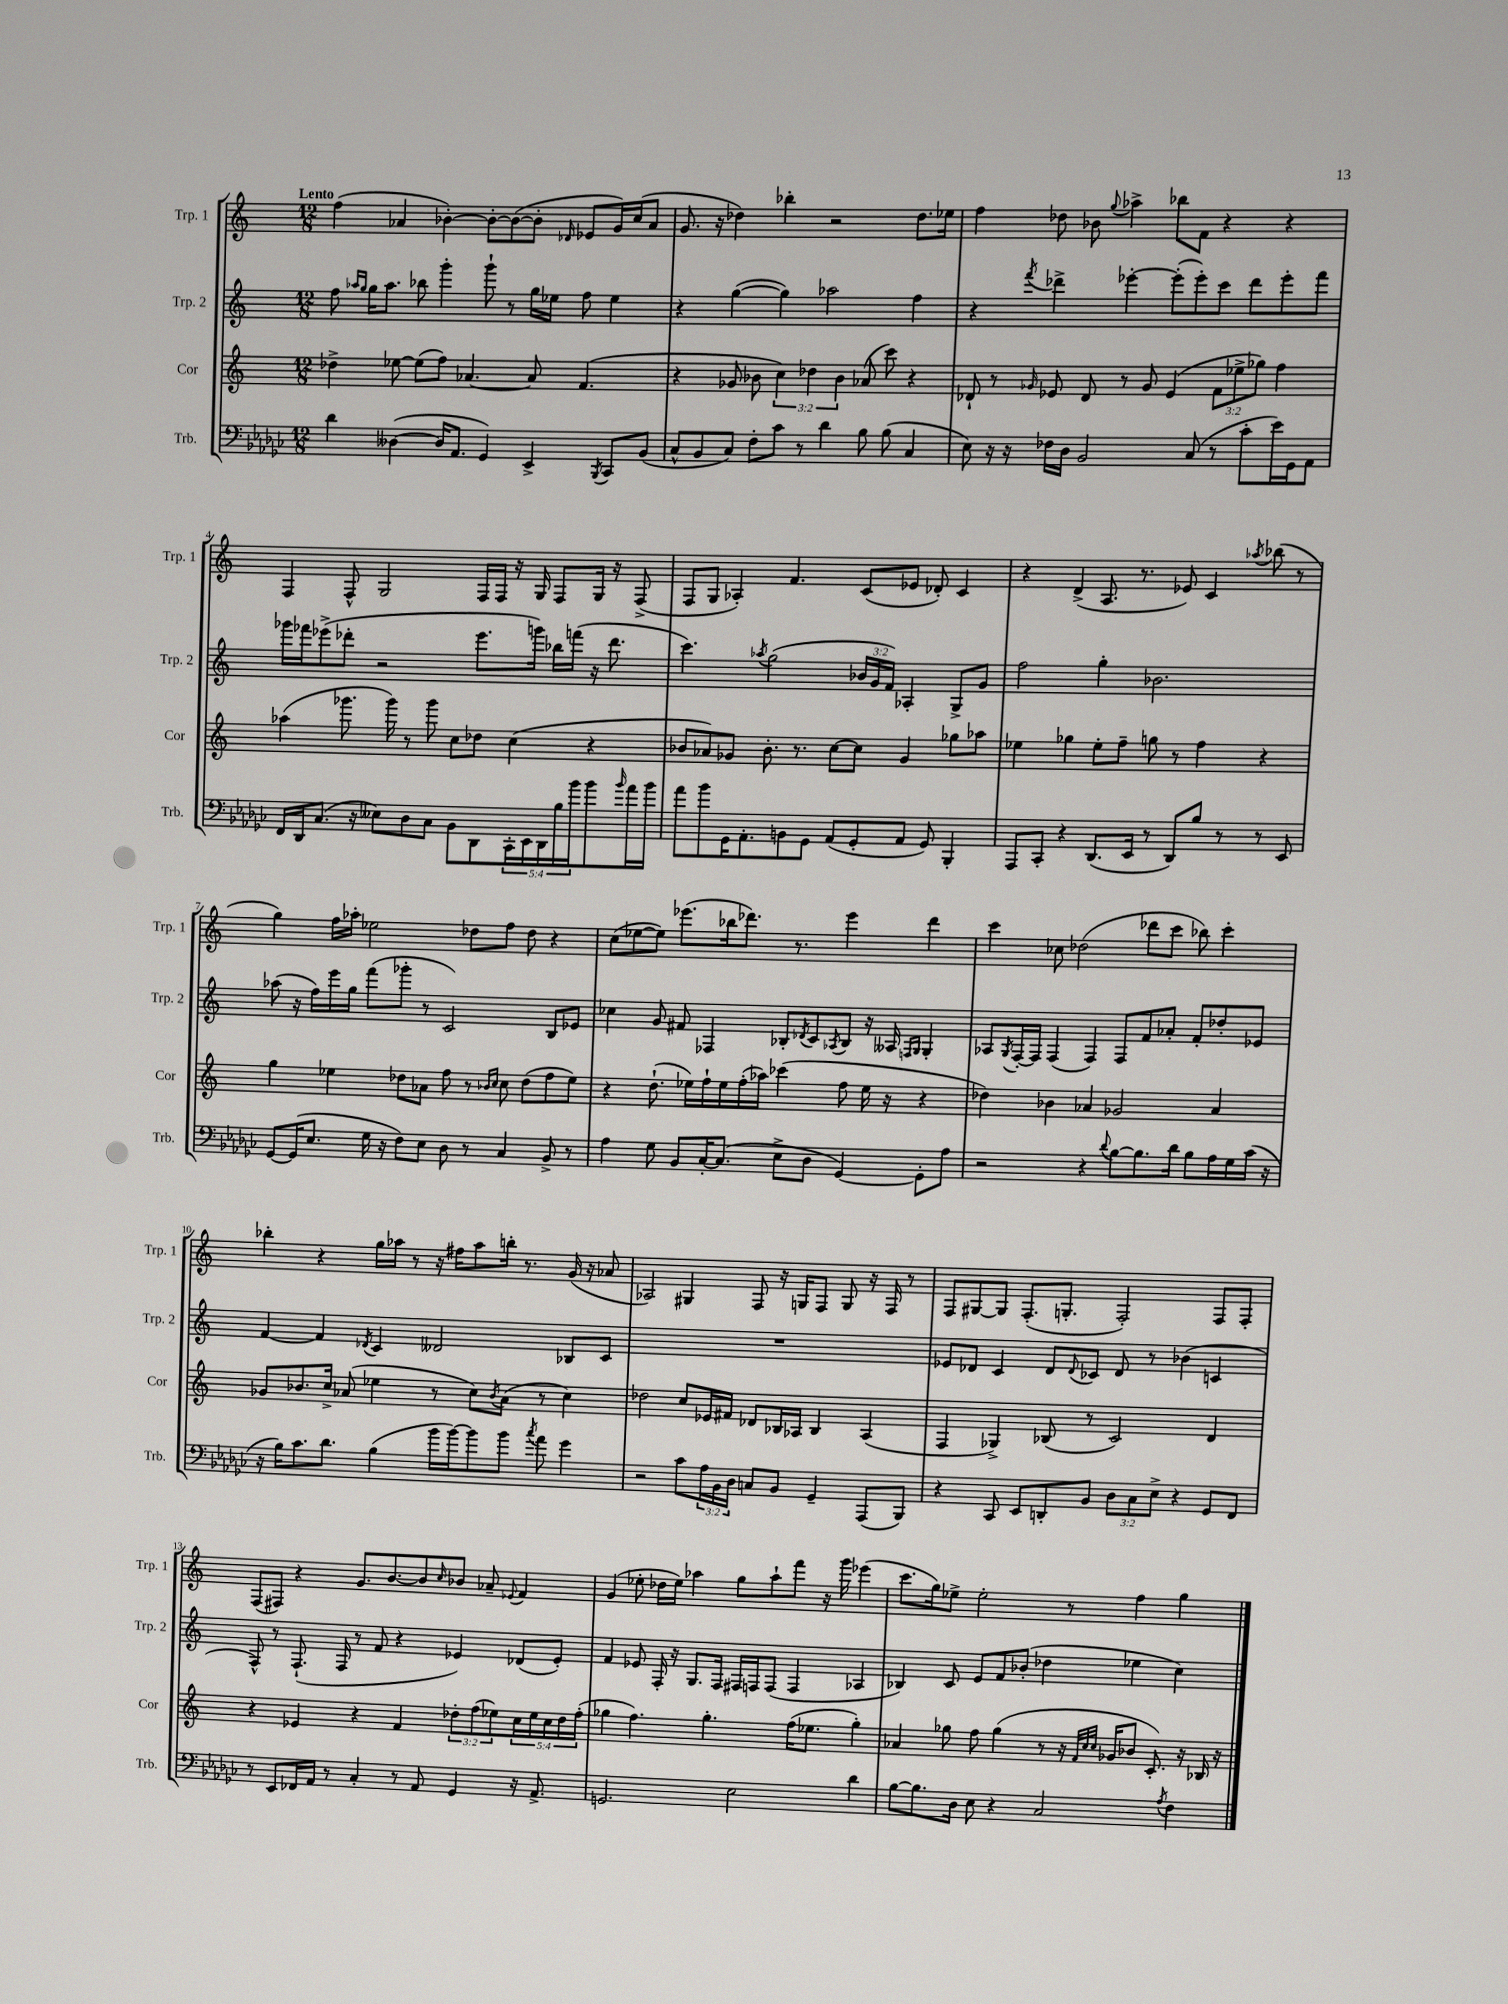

**kern	**kern	**kern	**kern
*part4	*part3	*part2	*part1
*staff4	*staff3	*staff2	*staff1
*I"Trb.	*I"Cor	*I"Trp. 2	*I"Trp. 1
*I'Trb.	*I'Cor	*I'Trp. 2	*I'Trp. 1
*clefF4	*clefG2	*clefG2	*clefG2
*k[b-e-a-d-g-c-]	*k[]	*k[]	*k[]
*M12/8	*M12/8	*M12/8	*M12/8
=1	=1	=1	=1
!	!	!	!LO:TX:a:B:t=Lento
4d-\	4dd-X^\	8ff\	(4ff\
.	.	16qqaa-X/LL	.
.	.	16qqgg/JJ	.
.	.	16gg\KL	.
.	.	8.aa-\J	.
([4D--X\	[8ee-X\	.	4a-X/
.	(8ee-\L]	8bb-X\	.
16D--/KL]	8ff\J)	4ggg'\	[4b-X'\)
8.AA-/J	.	.	.
.	[4.a-X/	.	.
4GG-/)	.	8ggg`\	8b-'\L_
.	.	8r	(8b-\_
4EE-^/	8a-/]	16gg\LL	8b-'\J]
.	.	16ee-X\JJ	.
.	.	.	16qqd-X/
.	(4.f/	8ff\	8e-X/L
8qBBB-/	.	.	.
8CC-/L	.	4ee-\	16g/L)
.	.	.	(16cc/J
(8BB-/J	.	.	8a-/J
=2	=2	=2	=2
8C-^^/L	4r	4r	8.g/
8BB-/	.	.	.
.	.	.	16r
8C-/J)	8g-X/	([4gg\	4dd-X\)
8F'\L	8b-X\	.	.
8c-\J	6cc\)	4gg\])	4bb-X'\
8r	.	.	.
.	6dd-X\	.	.
4d-\	.	2aa-X\	2r
.	6b-\	.	.
8B-\	(8a-X/	.	.
(8B-\	8ccc\)	.	.
4C-/	4r	4ff\	8.dd-\L
.	.	.	16ee-X\Jk
=3	=3	=3	=3
8E-\)	8d-X`/	4r	4ff\
16r	8r	.	.
16r	.	.	.
.	16qqg-X/	8qfff/	.
16F-X\LL	8e-X/	4ddd-X^\	8dd-X\
16D-\JJ	.	.	.
2BB-/	8d-/	.	8b-X\
.	.	.	8qqgg/
.	8r	[4eee-X'\	4aa-X^\
.	8g-/	.	.
.	(4e-/	(8eee-'\L]	8bb-X\L
(8C-/	.	8eee-'\)	8f\J
8r	12f\L	8ccc\J	4r
.	12ee-X^\	.	.
8c-'\L	.	8ddd-\L	.
.	12gg-X\J)	.	.
16e-\L)	4ff\	8eee-'\	4r
16GG-\J	.	.	.
8AA-\J	.	8fff\J	.
!!LO:LB:g=z
=4	=4	=4	=4
16FF/LL	(4aa-X\	16ggg-X\LL	4F/
16DD-/J	.	16fff-X\J	.
(8.C-/J	.	(8eee-X^\	.
.	8.ggg-X\	8ddd-X'\J	8F^^/
16r	.	.	.
8E--X\L)	.	2r	2G/
.	16ggg-\)	.	.
8D-\	8r	.	.
8C-\J	8ggg-\	.	.
8BB-\L	8cc\L	.	.
8DD-\	8dd-X\J	8.eee-\L	16F/LL
.	.	.	16F/JJ
20CC-'\L	(4cc\	.	16r
20EE-\	.	.	.
.	.	16gggn\Jk)	16G/
20DD-\	.	.	.
.	.	16bb-X\LL	8F/L
20B-\	.	.	.
.	.	(16fffn\JJ	.
20b-\J	.	.	.
8b-\	4r	16r	16G/Jk
.	.	8.ddd-\	16r
16qqb-/	.	.	.
16a-\L	.	.	(8F^/
16b-\JJ	.	.	.
=5	=5	=5	=5
8a-\L	8b-X/L	4.ccc\)	8F/L
8b-\	8a-X/)	.	8G/J
16GG-\K	8g-X/J	.	4A-X'/)
8.AA-'\	.	.	.
.	.	8qaa-X/	.
.	8.b-'\	(2gg\	.
8BBn\	.	.	4.f/
.	8.r	.	.
8GG-\J	.	.	.
(8AA-/L	[8cc\L	.	.
8GG-'/	8cc\J]	24b-X/LL	(8c/L
.	.	24g/	.
.	.	24f/JJ)	.
8AA-/J	4g-/	4A-X'/	8e-X/J
8GG-/)	.	.	8d-X'/)
4BBB-'/	8gg-X\L	8G^/L	4c/
.	8aa-X\J	8g/J	.
=6	=6	=6	=6
8AAA-/L	4ee-X\	2ff\	4r
8CC-'/J	.	.	.
4r	4gg-X\	.	(4d^/
(8.DD-/L	8ee-'\L	4gg'\	8.A/
.	8ff~\J	.	.
16EE-/Jk	.	.	8.r
8r	8ggn\	2.b-X\	.
8DD-/L)	8r	.	8e-X/)
8B-/J	4ff\	.	4c/
8r	.	.	.
.	.	.	8qaa-X/
8r	4r	.	(8bb-X\
8EE-/	.	.	8r
!!LO:LB:g=z
=7	=7	=7	=7
[8GG-/L	4gg\	(8aa-X\	4gg\)
(16GG-/K]	.	16r	.
8.E-/J	.	16ff\LL)	.
.	4ee-X\	16eee\	16ff\LL
.	.	16gg\JJ	16aa-X'\JJ
16G-\	.	(8fff\L	2ee-X\
16r	.	.	.
8F\L)	8dd-X\L	8ggg-X'\J	.
8E-\J	8a-X\J	8r	.
8D-\	8ff\	2c/)	.
8r	8r	.	8dd-X\L
.	16qqb-X/LL	.	.
.	16qqcc/JJ	.	.
4C-/	8cc\	.	8ff\J
.	(8dd-\L	.	8dd-\
8BB-^/	8ff\	8B/L	4r
8r	8ee-\J)	8e-X/J	.
=8	=8	=8	=8
4A-\	4r	4cc-X\	(8cc\L
.	.	.	[8ee-X\
8G-\	(8.dd`\	8g/	8ee-\J])
8BB-/L	.	8f#X/	(8.eee-X\L
.	16ee-X\LL)	.	.
[16C-'/K	16ff`\	4F-X/	.
(8.C-/J]	16ee-\	.	16bb-X\k
.	(16ff'\	.	8.ddd-X\J)
.	16aa-X\JJ)	.	.
8E-^\L	(4ccc-X\	8B-X'/L	.
.	.	.	8.r
.	.	8qd-X/	.
8D-\J	.	8c/	.
.	.	8qA-X/	.
[4GG-/)	8ff\	8B-/J	4eee-\
.	16ee-\	16r	.
.	16r	16A--X/	.
.	.	16qqFn/LL	.
.	.	16qqG/JJ	.
8GG-'\L]	4r	4G'/	4ddd-\
8A-\J	.	.	.
=9	=9	=9	=9
2r	4dd-X\)	8A-X/L	4ccc\
.	.	8qG/	.
.	.	[16F'/L	.
.	.	16F/JJ]	.
.	4b-X\	(4F/	8cc-X\
.	.	.	(2dd-X\
4r	4a-X/	4F/)	.
8qqd-/	.	.	.
[8B-\L	2g-X/	8F/L	.
8.B-\]	.	8f/	8ddd-X\L
.	.	8a-X'/J	8ccc\J
16d-\Jk	.	.	.
8B-\L	.	8f'/L	8bb-X\)
16A-\L	4a-/	8dd-X'/	4ccc'\
16G-\	.	.	.
(16c-\JJ	.	8e-X/J	.
16r	.	.	.
!!LO:LB:g=z
=10	=10	=10	=10
16r	8g-X/L	[4f/	4bb-X'\
16B-\KL)	.	.	.
8.c-\	8.b-X/	.	.
.	.	4f/]	4r
8.d-\J	16cc^/Jk	.	.
.	(8a-X/	.	.
.	.	8qd-X/	.
(4B-\	4ee-X\	4c/	16gg\LL
.	.	.	16aa-X\JJ
.	.	.	8r
16b-\LL	8r	2d--X/	16r
[16b-\J)	.	.	16ff#X\KL
8b-\]	8cc\L)	.	8aa-\
.	8qb-/	.	.
8b-\J	(8a-\J	.	16bbn'\Jk
.	.	.	8.r
8qcc-/	.	.	.
8a-\	8r	.	.
4g-\	4cc\)	8B-X/L	(16g/
.	.	.	16r
.	.	8c/J	8a-X/
=11	=11	=11	=11
2r	2dd-X\	1.r	2A-X/)
8c-\L	8cc/L	.	4G#X/
24A-\L	16e-X/L	.	.
24BB-\	.	.	.
.	16f#X/JJ	.	.
24D-\JJ	.	.	.
8Cn/L	8d-X/L	.	8F/
8BB-/J	16B-X/L	.	16r
.	16A-X/JJ	.	16Gn/KL
4GG-~/	4B-/	.	8F/J
.	.	.	8G/
(8AAA-/L	(4A-/	.	16r
.	.	.	16F/
8BBB-/J)	.	.	8r
=12	=12	=12	=12
4r	4F/	8e-X/L	8F/L
.	.	8d-X/J	[8G#X/
8CC-/	4G-X^/)	4c/	8G#/J]
8EE-/L	.	.	(8.F'/L
8DDn'/	(8B-X/	8d-/L	.
.	.	.	8.Gn'/J
.	.	8qqd-/	.
8BB-/J	8r	8c-X/J	.
12D-\L	2c/)	8d-/	2F'/)
12C-\	.	.	.
.	.	8r	.
12E-^\J	.	.	.
4r	.	(4b-X\	.
8GG-/L	4d/	4cn/	8F/L
8FF/J	.	.	8F'/J
!!LO:LB:g=z
=13	=13	=13	=13
8r	4r	8F^^/)	(8F/L
8EE-/L	.	8r	8F#X/J)
16FF-X/L	4e-X/	(8.F`/	4r
16AA-/JJ	.	.	.
8r	.	.	.
.	.	16F/	.
4C-'/	4r	8r	8.g/L
.	.	8f/	.
.	.	.	[8.b/
8r	4f/	4r	.
8AA-/	.	.	8b/]
.	.	.	16qqcc/
4GG-/	12dd-X'\L	4e-X/)	8b-X/J
.	(12ff\	.	.
.	.	.	8a-X~/
.	12ee-X\)	.	.
.	.	.	8qqe-X/
16r	20cc\L	(8d-X/L	4f/
.	20ee-\	.	.
8.AA-^/	.	.	.
.	20cc\	.	.
.	.	8e-'/J)	.
.	20dd-\	.	.
.	(20ff'\JJ	.	.
=14	=14	=14	=14
2.GGn/	4gg-X\	4f/	(4g/
.	4.ff\)	8e-X/	8ee-X'\
.	.	16F'/	16dd-X\LL
.	.	16r	16ee-\JJ)
.	.	8.G/L	4aa-X\
.	4.gg-'\	.	.
.	.	16F/Jk	.
2E-\	.	16F#X/LL	8gg\L
.	.	16Fn/J	.
.	.	(8F/J	8aa-`\
.	(16ff\KL	4F/	8fff\J
.	8.ee-X\J	.	.
.	.	.	16r
.	.	.	16ggg\
4d-\	4gg-'\)	4A-X/	(4eee-X\
=15	=15	=15	=15
[8B-\L	4a-X/	4B-X/)	8.ccc\L
8.B-\]	.	.	.
.	.	.	16gg\k)
.	8gg-X\	8c/	8ee-X^\J
16D-\Jk	.	.	.
8E-\	8ff\	8e/L	2ee-'\
4r	(4gg-\	8f/	.
.	.	(8b-X'/J	.
2C-/	8r	4dd-X\	.
.	16r	.	8r
.	32qqf/LLL	.	.
.	32qqcc/	.	.
.	32qqcc/JJJ	.	.
.	16g-X/KL	.	.
.	8b-X/J	4ee-X\	4ff\
.	8.c'/)	.	.
8qA-/	.	.	.
4F\	.	4cc\)	4gg\
.	16r	.	.
.	16B-X/	.	.
.	16r	.	.
==	==	==	==
*-	*-	*-	*-
